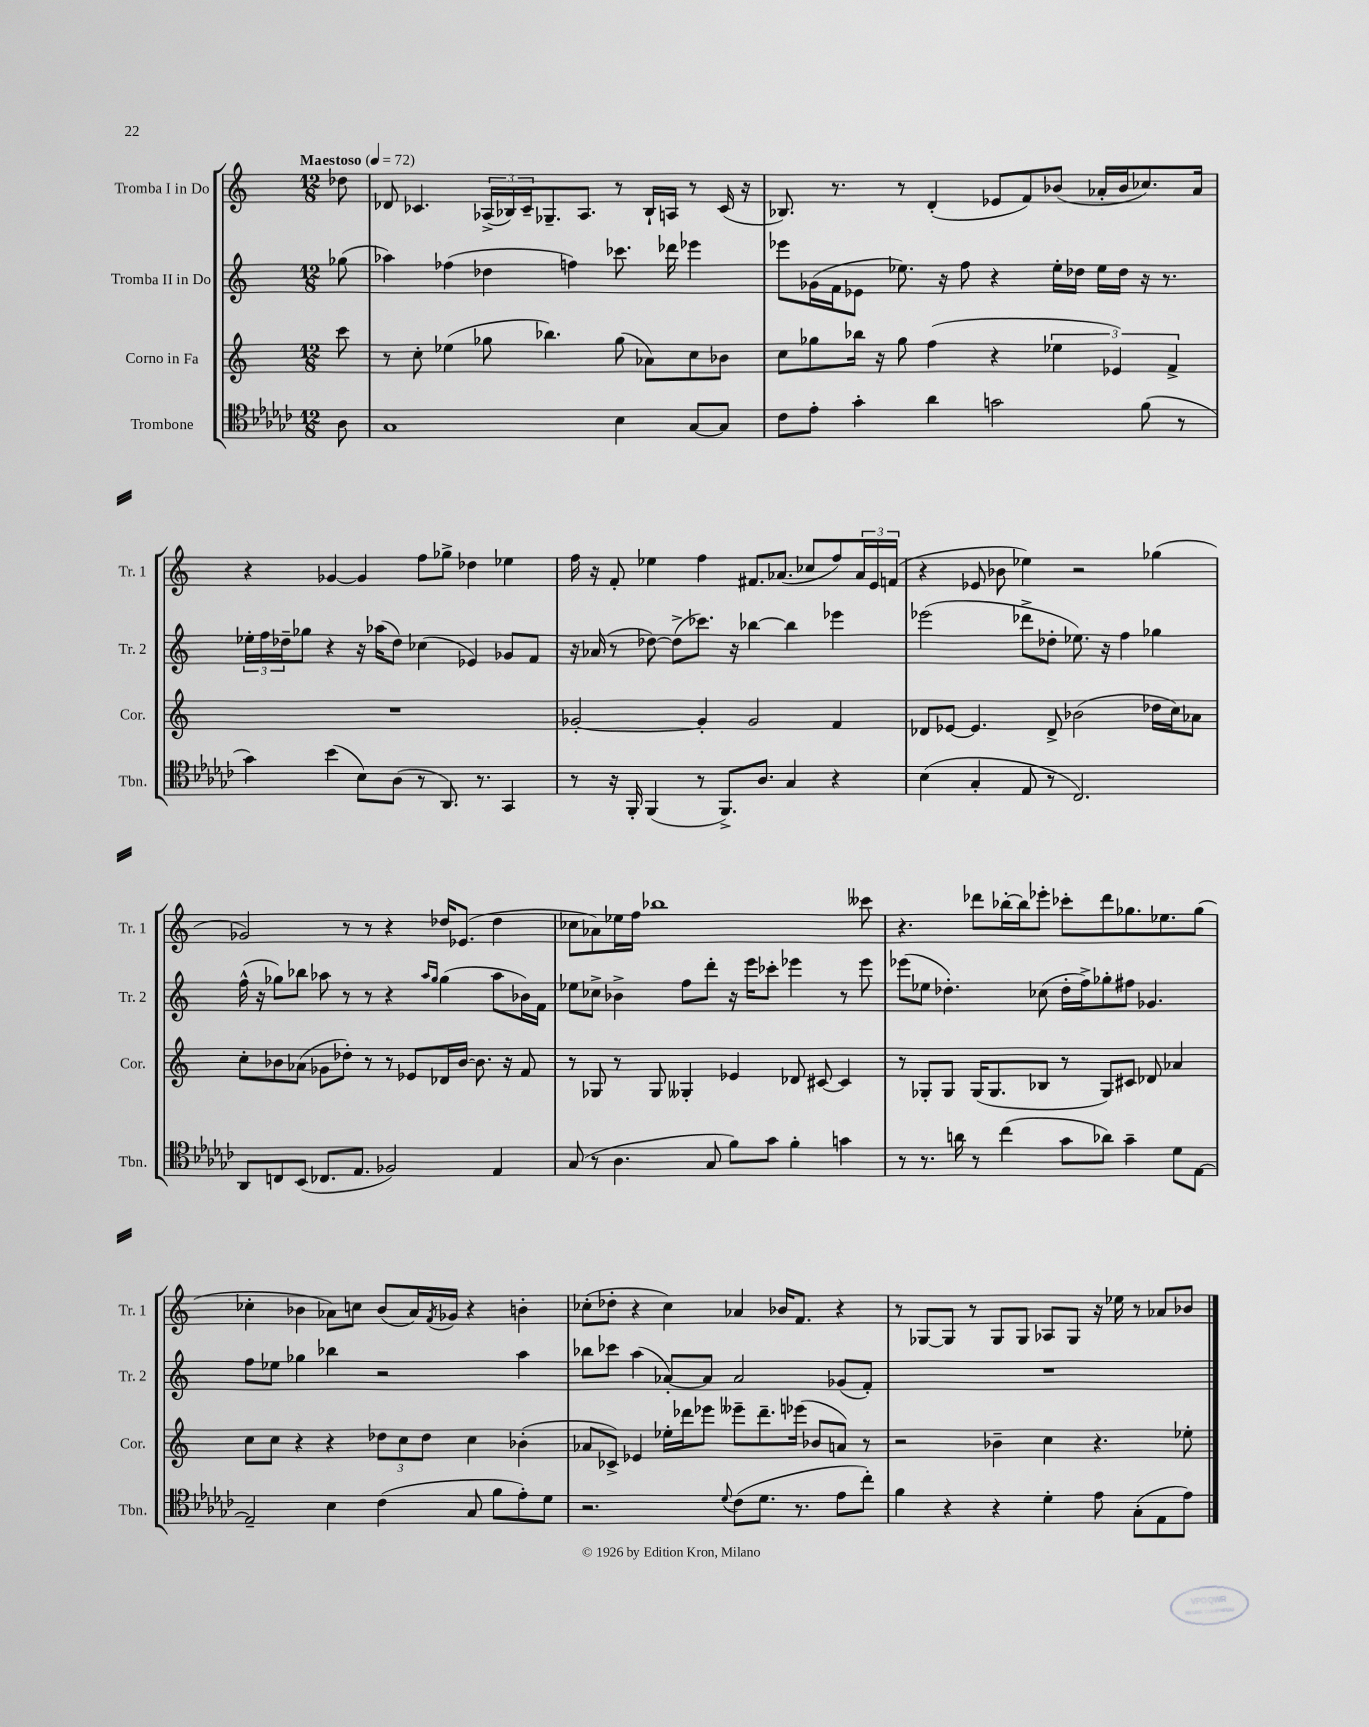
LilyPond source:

<<
\new StaffGroup <<
\new Staff = "s0" \with { instrumentName = "Tromba I in Do" shortInstrumentName = "Tr. 1" } {
    \clef treble \key c \major \numericTimeSignature \time 12/8 \partial 8 \tempo "Maestoso" 4 = 72
    des''8 |
    des'8 ces'4. \tuplet 3/2 { aes16->( bes16) ces'16-- } ges8.-- aes8. r8 bes16-! a16 r8 ces'16( r16 |
    bes8.) r8. r8 d'4-.( ees'8 f'8) bes'8( aes'16-. bes'16 ces''8.) aes'16 |
    r4 ges'4~ ges'4 f''8 ges''8-> des''4 ees''4 |
    f''16 r16 f'8-. ees''4 f''4 fis'8. aes'8.( ces''8 f''8) \tuplet 3/2 { aes'16 e'16 f'16( } |
    r4 ees'8 bes'8 ees''4) r2 ges''4( |
    ges'2) r8 r8 r4 des''16 ees'8.( des''4 |
    ces''8 aes'8) ees''16 f''16 bes''1 ceses'''8 |
    r4. des'''8 bes''16~-. bes''16 ees'''8-. ces'''8-. des'''8 ges''8. ees''8. ges''8( |
    ces''4-. bes'4 aes'8) c''8 bes'8( aes'16) \acciaccatura { f'8 } ges'16 r4 b'4-. |
    ces''8-.( des''8-. r4 ces''4) aes'4 bes'16 f'8. r4 |
    r8 ges8~ ges8 r8 ges8 ges8 aes8 ges8 r16 ees''16 r8 aes'8 bes'8 \bar "|." |
}
\new Staff = "s1" \with { instrumentName = "Tromba II in Do" shortInstrumentName = "Tr. 2" } {
    \clef treble \key c \major \numericTimeSignature \time 12/8 \partial 8
    ges''8( |
    aes''4) fes''4( des''4 f''4) ces'''8. des'''16 ees'''4 |
    ees'''8 ges'16( f'16 ees'8 ees''8.) r16 f''8 r4 ees''16-. des''16 ees''16 des''16 r16 r8. |
    \tuplet 3/2 { ees''16-. f''16 des''16-- } ges''8 r4 r16 aes''16( des''8) ces''4( ees'4) ges'8 f'8 |
    r16 aes'16( r8 des''8~) des''8->( ces'''8.) r16 bes''4~ bes''4 ees'''4 |
    ees'''2( des'''8-> des''8-. ees''8.) r16 f''4 ges''4 |
    f''16-^( r16 ges''8) bes''8 aes''8 r8 r8 r4 \grace { aes''16 ges''16 } ges''4( aes''8 bes'16) f'16 |
    ees''8 ces''8-> bes'4-> f''8 d'''8-. r16 e'''16 ces'''8-. ees'''4 r8 ees'''8 |
    ees'''8( ees''8 des''4.-.) ces''8( des''16-. f''16->) ges''8-. fis''8 ges'4. |
    f''8 ees''8 ges''4 bes''4 r2 a''4 |
    bes''8 ces'''8 a''4( aes'8~-.) aes'8 aes'2 ges'8( f'8-.) |
    R1. \bar "|." |
}
\new Staff = "s2" \with { instrumentName = "Corno in Fa" shortInstrumentName = "Cor." } {
    \clef treble \key c \major \numericTimeSignature \time 12/8 \partial 8
    c'''8 |
    r8 c''8-. ees''4( ges''8 bes''4.) ges''8( aes'8) c''8 bes'8 |
    c''8 ges''8 bes''16 r16 ges''8 f''4( r4 \tuplet 3/2 { ees''4 ees'4) f'4-> } |
    R1. |
    ges'2~-. ges'4-. ges'2 f'4 |
    des'8 ees'8~ ees'4. des'8-> bes'2( des''16 c''16) aes'8 |
    c''8-. bes'8 aes'8( ges'8 des''8-.) r8 r8 ees'8 des'16 bes'16~ bes'8. r16 f'8 |
    r8 ges8 r8 ges8 geses4-. ees'4 des'8 cis'8~ cis'4 |
    r8 ges8-. ges8 ges16( ges8. bes8 r8 ges8) cis'8 des'8 aes'4 |
    c''8 c''8 r4 r4 \tuplet 3/2 { des''8 c''8 des''8 } c''4 bes'4-.( |
    aes'8 ces'8->) ees'4 ees''16-. des'''16 ees'''8 eeses'''8-- des'''8.-- ees'''16( bes'8 a'8) r8 |
    r2 bes'4-- c''4 r4. ees''8-. \bar "|." |
}
\new Staff = "s3" \with { instrumentName = "Trombone" shortInstrumentName = "Tbn." } {
    \clef tenor \key ges \major \numericTimeSignature \time 12/8 \partial 8
    aes8 |
    ges1 bes4 ges8~ ges8 |
    ces'8 ees'8-. ges'4-. aes'4 g'2 f'8( r8 |
    ges'4) bes'4( bes8) aes8( r8 aes,8.) r8. ges,4 |
    r8 r16 f,16-. f,4( r8 f,8.->) aes8. ges4 r4 |
    bes4( ges4-. ees8 r8 ces2.) |
    aes,8 c8 bes,8( ces8. ees8. fes2) ees4 |
    ges8( r8 aes4. ges8 f'8) ges'8 f'4-. g'4 |
    r8 r8. a'16 r8 ces''4( ges'8 aes'8) ges'4-- des'8 ees8~ |
    ees2-- bes4 ces'4( ges8 f'8 ees'8-.) des'8 |
    r2. \appoggiatura { des'8 } ces'8( des'8. r8. ees'8 ces''8-.) |
    f'4 r4 r4 des'4-. ees'8 ges8-.( ees8 ees'8) \bar "|." |
}
>>
>>
\layout { \context { \Score \remove "Bar_number_engraver" } }
